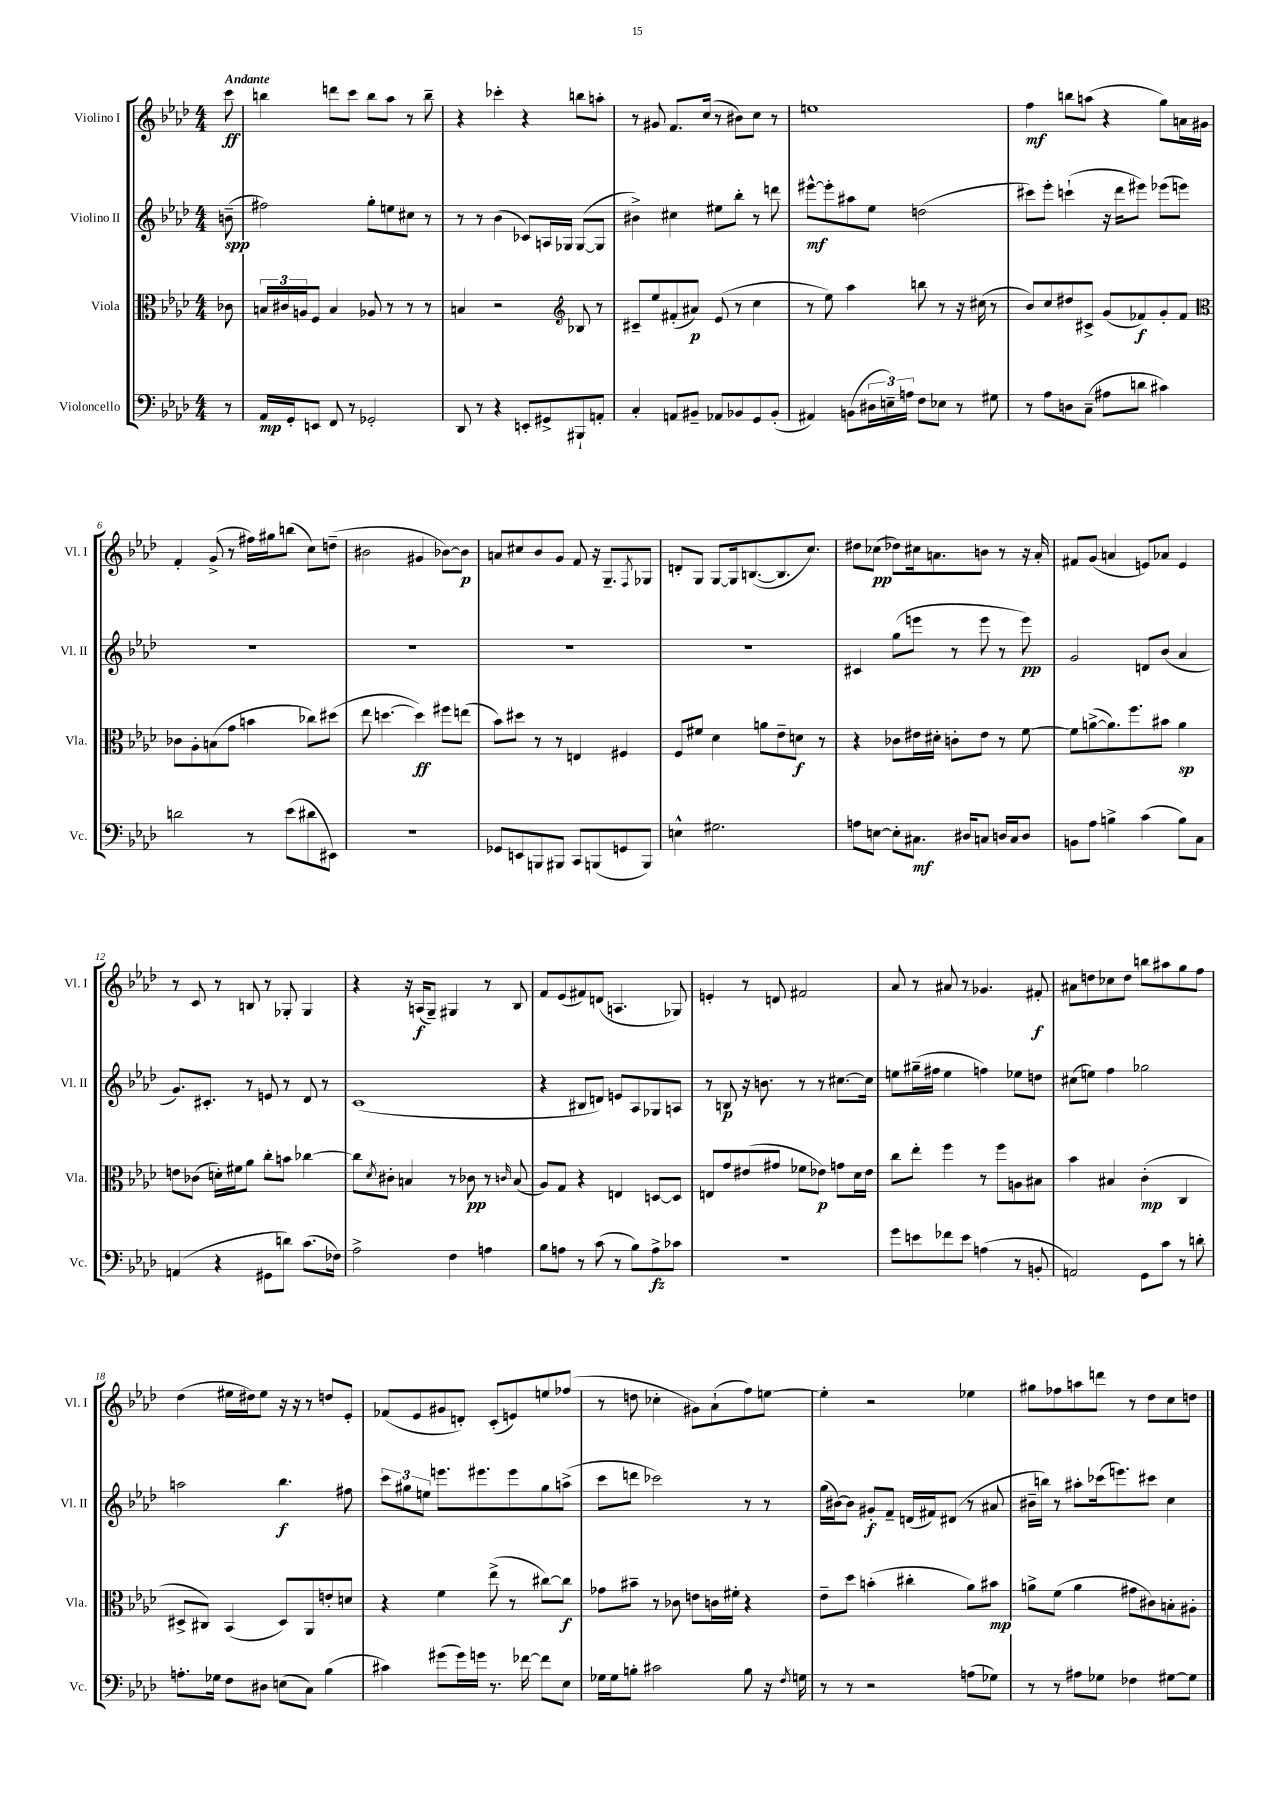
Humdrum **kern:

**kern	**kern	**kern	**kern
*staff4	*staff3	*staff2	*staff1
*clefF4	*clefC3	*clefG2	*clefG2
*k[b-e-a-d-]	*k[b-e-a-d-]	*k[b-e-a-d-]	*k[b-e-a-d-]
*M4/4	*M4/4	*M4/4	*M4/4
8r	8c-\	(8b~\	8ccc\
=	=	=	=
16AA-/LL	24B/LL	2ff#\)	4bb\
.	24c#/	.	.
16GG'/J	.	.	.
.	24A/J	.	.
8EE/J	8F/J	.	.
8FF/	4B/	.	8ddd\L
8r	.	.	8ccc\J
2GG-'/	8A-/	8gg'\L	8bb\L
.	8r	8ee\	8aa-\J
.	8r	8cc#\J	8r
.	8r	8r	8bb~\
=	=	=	=
8DD-/	4B/	8r	4r
8r	.	8r	.
4r	2r	(4b-\	4ccc-'\
8EE'/L	.	8c-/L)	4r
8GG#^/	.	16A/L	.
.	.	16G-/JJ	.
*	*clefG2	*	*
8BBB#`/	8B-/	([8G-/L	8bb\L
8AA'/J	8r	8G-/]J	8aa'\J
=	=	=	=
4C'/	8c#~/L	4b#^\)	8r
.	8ee-/	.	8g#/
8AA/L	(8f#'/	4cc#\	8.f/L
8BB#~/J	8a#/J)	.	.
.	.	.	(16cc/Jk
8AA-/L	(8e-/	8ee#\L	8r
8BB-/	8r	8bb-'\J	8b#\L)
8GG/	4cc\	8r	8cc\J
(8BB-'/J	.	8ddd\	8r
=	=	=	=
4AA#/)	8r	[8eee#^^\L	1ee
.	8ee-\)	8eee#'\]	.
(8BB\L	4aa-\	8aa#\	.
24D#\L	.	8ee-\J	.
24E~\)	.	.	.
24A\JJ	.	.	.
8F\L	8bb\	(2dd\	.
8E-\J	8r	.	.
8r	16r	.	.
.	(16cc#\	.	.
8G#\	8r	.	.
=	=	=	=
8r	8b-/L)	8ccc#\L)	4ff\
8A-\L	8cc/	8eee-'\J	.
8D\	8dd#/	(4ccc`\	8bb\L
(8C~\J	8c#^/J	.	(8aa\J
8A#\L	(8g/L	16r	4r
.	.	16ddd-\LK	.
8d\J	8f-/)	8eee#\J)	.
4c#\)	8g'/	(8eee-\L	8gg\L)
.	8f-/J	8eee\J)	16a\L
.	.	.	16g#\JJ
=	=	=	=
*	*clefC3	*	*
2d\	8c-\L	1r	4f'/
.	8A-'\	.	.
.	(8B\	.	(8g^/
.	8g\J	.	8r
8r	4b\	.	16ff#\LL)
.	.	.	16gg#\J
(8e-\L	.	.	(8bb\J
8d#\	8cc-\L)	.	8cc\L)
8EE#\J)	(8dd#\J	.	(8dd~\J
=	=	=	=
1r	8ee-\	1r	2b#\
.	[4.dd\	.	.
.	4dd\])	.	4g#/
.	8ff#\L	.	[8b-\L)
.	(8ee\J	.	8b-\]J
=	=	=	=
8GG-/L	8b-\L)	1r	8a/L
8EE/	8dd#\J	.	8cc#/
8BBB/	8r	.	8b-/
8BBB#/J	8r	.	8g/J
8CC/L	4E/	.	8f/
(8BBB/	.	.	16r
.	.	.	8.G~/L
8GG/	4F#/	.	.
.	.	.	8qF/
8BBB/J)	.	.	8G-/J
=	=	=	=
4E^^\	8F/L	1r	8d'/L
.	8f#/J	.	8G/J
2.G#\	4d-\	.	[8G/L
.	.	.	16G/]k
.	.	.	([8.B/
.	8a\L	.	.
.	8e-~\	.	8.B/]
.	8d\J	.	.
.	.	.	8.cc/J)
.	8r	.	.
=	=	=	=
8A\L	4r	4c#/	8dd#\L
[8E\J	.	.	(8cc-\J
8E'\]L	8c-\L	(8gg\L	8dd-\L)
8.C#\J	16e#\L	8eee\J	16cc#\k
.	16d#'\JJ	.	8.a\
.	8c'\L	8r	.
16D#/LK	.	.	.
8C/J	8e#\J	8eee\	8b\J
16D/LL	8r	8r	8r
16C/J	.	.	.
8D/J	[8f\	8eee\)	16r
.	.	.	16a'/
=	=	=	=
8BB\L	8f\]L	2g/	8f#/L
8A-\J	([8a^\	.	(8g/J
4B^\	8.a\])	.	4a/
.	8.ff\	.	.
(4c\	.	8d/L	8e/L)
.	8b#\J	(8b-/J	8a-/J
8B\L)	4a\	4a-/	4e/
8C\J	.	.	.
=	=	=	=
(4AA/	8e\L	8.g/L)	8r
.	(8c-\J	.	8c/
.	.	8.c#'/J	.
4r	16d'\LL)	.	8r
.	16f#\J	.	.
.	8a-\J	8r	8B/
8GG#\L	8cc'\L	8e/	8r
8d\J)	8b\J	8r	8G-'/
(8.c\L	[4cc-\	8d-/	4G-/
.	.	8r	.
16F-\Jk)	.	.	.
=	=	=	=
2A-^\	8cc-\]L	(1c	4r
.	8qd-/	.	.
.	8c#'\J	.	.
.	4B/	.	16r
.	.	.	(16A/LK
.	.	.	8G~/J)
4F\	8r	.	4G#/
.	8c-\	.	.
4A\	8r	.	8r
.	16qqc/	.	.
.	(8B/	.	8B-/
=	=	=	=
8B-\L	8A-/L)	4r	8f/L
8A\J	8G/J	.	(8e-/
8r	4r	8B#/L	8f#/)
(8c\	.	8d/J)	(8d/J
8r	4E/	8e/L	4.A/
8B-\L)	.	8A-/	.
8A^\	[8D/L	8G-/	.
8c-\J	8D/]J	8A/J	8G-/)
=	=	=	=
1r	8E/L	8r	4e'/
.	8g/	8B/	.
.	(8e#/	16r	8r
.	.	8.b\	.
.	8g#/J	.	8d/
.	8f-\L	8r	2f#/
.	8e-\J)	8r	.
.	8g\L	[8.cc#\L	.
.	16d-\L	.	.
.	16e-\JJ	16cc#\]Jk	.
=	=	=	=
8g\L	8cc\L	8ee\L	8a-/
8e\	8ee-'\J	(16gg#~\L	8r
.	.	16ff#\JJ	.
8f-\	4ff\	4ee\	8a#/
8e\J	.	.	8r
(4A\	8r	4ff\)	4.g-/
.	8ff\L	.	.
8r	8A\	8ee-\L	.
8BB'/	8B#\J	8dd\J	8f#'/
=	=	=	=
2AA/)	4b-\	(8cc#\L	8a#\L
.	.	8ee\J)	8dd\
.	4B#/	4ff\	8cc-\
.	.	.	8dd\J
8GG\L	(4c'\	2gg-\	8bb\L
8c\J	.	.	8aa#\
8r	4C/	.	8gg\
8d'\	.	.	8ff\J
=	=	=	=
8.A'\L	8D#^/L	2aa\	(4dd-\
.	8C#/J)	.	.
16G-\Jk	.	.	.
8F\L	(4BB-/	.	16ee#\LL
.	.	.	16dd#\J)
8D#\J	.	.	8ee#\J
(8E\L	8D#/L)	4.bb-\	16r
.	.	.	16r
8C\J)	8AA-/	.	8r
(4B-\	8e'/	.	8dd/L
.	8d/J	8ff#\	8e-'/J
=	=	=	=
4c#\)	4r	12ccc\L	(8f-/L
.	.	12gg#\	.
.	.	.	8e-/
.	.	12ee\J	.
(8g#\L	4f\	8.eee\L	8g#/
16g#\L)	.	.	8d'/J)
16g\JJ	.	8.eee#\	.
8.r	(8ee-^\	.	(8c'/L
.	8r	8eee#\	8e/)
[16f-\	.	.	.
8f-\]L	[8cc#\L)	8gg#\	8ee/
8E-\J	8cc#\]J	(8aa^\J	(8ff-/J
=	=	=	=
16G-\LL	8g-\L	8ccc\L	8r
16G-\J	.	.	.
8B'\J	8b#~\J	8ddd\J	8dd\
2c#\	8r	2ccc-\)	4cc-'\
.	8c-\	.	.
.	8e\L	.	8g#\L)
.	16c\L	.	(8a-`\
.	16f#'\JJ	.	.
8B\	4r	8r	8ff\)
16r	.	8r	[8ee\J
8qF/	.	.	.
16G\	.	.	.
=	=	=	=
8r	8e-~\L	(16gg\LL	4ee'\]
.	.	[16b#\J)	.
8r	8dd-\J	8b#\]J	.
2r	(4b'\	8g#'/L	2r
.	.	8f~/J	.
.	4cc#'\	(16d/LL	.
.	.	16f#/J)	.
.	.	(8d#/J	.
(8A\L	8a-\L)	8r	4ee-\
8G-\J)	8b#\J	8a#/	.
=	=	=	=
8r	8a^\L	16b#~\LL	8gg#\L
.	.	16bb\JJ)	.
8r	(8f\J	8r	8ff-\
8A#\L	4a\	8aa#'\L	8aa\
8G-\J	.	(16ccc-\k	8ddd\J
.	.	8.eee\)	.
4F-\	8g#\L	.	8r
.	8c#\)	8ccc#\J	8dd-\L
[8G#\L	8B'\	4cc\	8cc\
8G#\]J	8A#'\J	.	8dd\J
==	==	==	==
*-	*-	*-	*-
